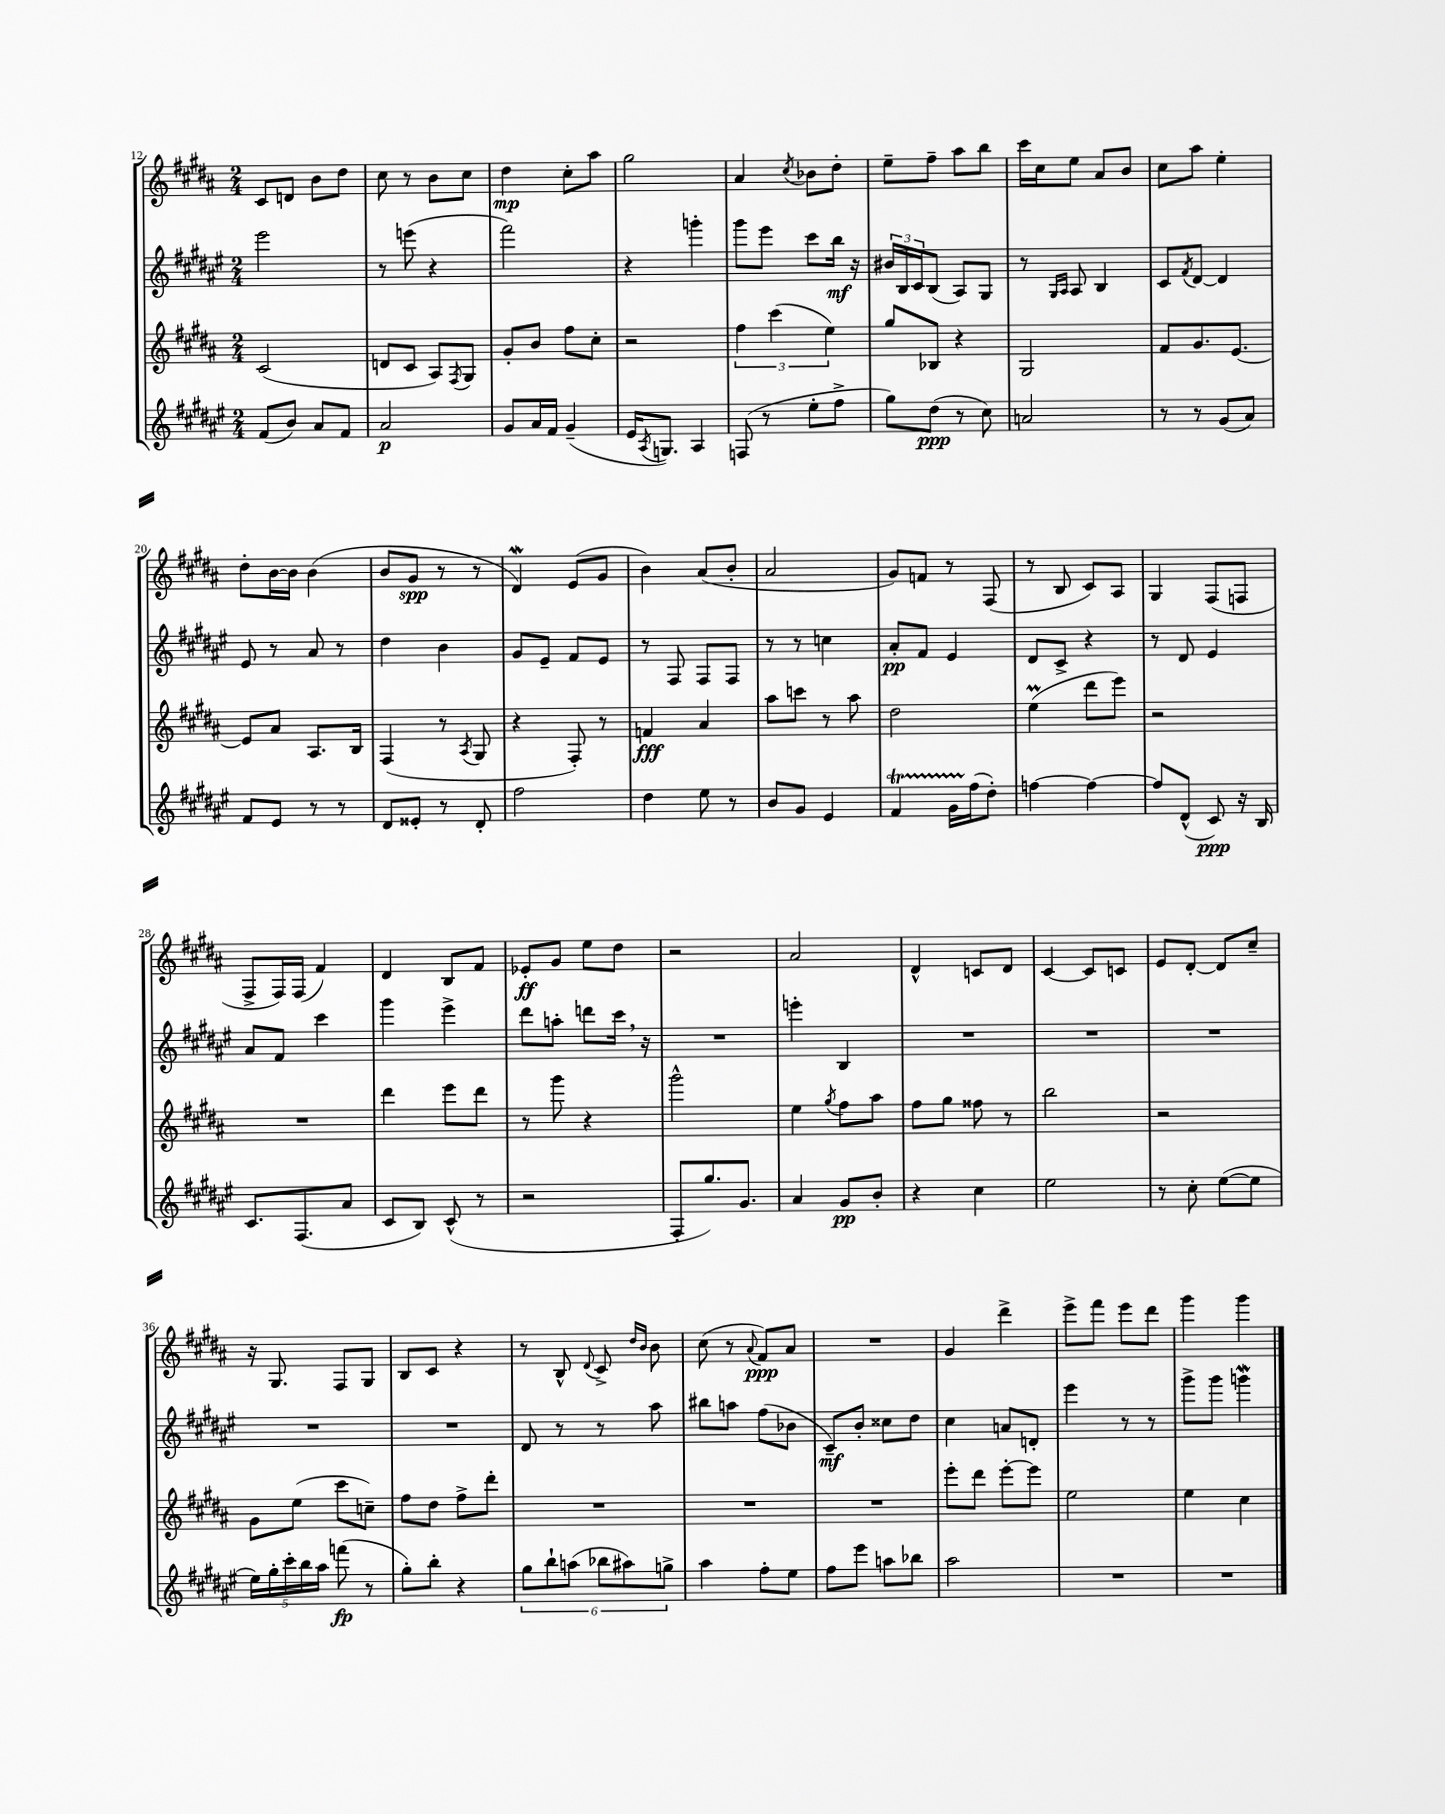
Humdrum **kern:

**kern	**kern	**kern	**kern
*staff4	*staff3	*staff2	*staff1
*clefG2	*clefG2	*clefG2	*clefG2
*k[f#c#g#d#a#e#]	*k[f#c#g#d#a#]	*k[f#c#g#d#a#e#]	*k[f#c#g#d#a#]
*M2/4	*M2/4	*M2/4	*M2/4
(8f#/L	(2c#/	2eee#\	8c#/L
8b/J)	.	.	8d/J
8a#/L	.	.	8b\L
8f#/J	.	.	8dd#\J
=	=	=	=
2a#/	8d/L	8r	8cc#\
.	8c#/J	(8eee\	8r
.	8A#/L)	4r	8b\L
.	8qF#/	.	.
.	8G#/J	.	8cc#\J
=	=	=	=
8g#/L	8g#'/L	2fff#\)	4dd#\
16a#/L	8b/J	.	.
16f#/JJ	.	.	.
(4g#~/	8ff#\L	.	8cc#'\L
.	8cc#'\J	.	8aa#\J
=	=	=	=
16e#/LK	2r	4r	2gg#\
8qA#/	.	.	.
8.G/J)	.	.	.
4A#/	.	4ggg'\	.
=	=	=	=
(8F/	6ff#\	8ggg#\L	4a#/
8r	.	8eee#\J	.
.	(6ccc#\	.	.
.	.	.	8qcc#/
8ee#'\L	.	8ccc#\L	8b-\L
.	6ee\)	.	.
8ff#^\J	.	16bb\Jk	8dd#'\J
.	.	16r	.
=	=	=	=
8gg#\L)	8gg#/L	24b#/LL	8ee~\L
.	.	24B/	.
.	.	24c#/J	.
(8dd#\J	8B-/J	(8B/J	8ff#~\J
8r	4r	8A#/L)	8aa#\L
8cc#\)	.	8G#/J	8bb\J
=	=	=	=
2a/	2G#/	8r	16ccc#\LL
.	.	.	16cc#\J
.	.	16qqG#/LL	.
.	.	16qqA#/JJ	.
.	.	8A#/	8ee\J
.	.	4B/	8a#/L
.	.	.	8b/J
=	=	=	=
8r	8f#/L	8c#/L	8cc#\L
.	.	8qf#/	.
8r	8.g#/	[8d#/J	8aa#\J
(8g#/L	.	4d#/]	4ee'\
.	[8.e/J	.	.
8a#/J)	.	.	.
=	=	=	=
8f#/L	8e/]L	8e#/	8dd#'\L
8e#/J	8a#/J	8r	[16b\L
.	.	.	16b\]JJ
8r	8.A#/L	8a#/	(4b\
8r	.	8r	.
.	16B/Jk	.	.
=	=	=	=
8d#/L	(4F#/	4dd#\	8b/L
8e##'/J	.	.	8g#/J
8r	8r	4b\	8r
.	8qA#/	.	.
8d#'/	8G#/	.	8r
=	=	=	=
2ff#\	4r	8g#/L	4d#/)
.	.	8e#~/J	.
.	8F#'/)	8f#/L	(8e/L
.	8r	8e#/J	8g#/J
=	=	=	=
4dd#\	4f/	8r	4b\)
.	.	8F#/	.
8ee#\	4a#/	8F#/L	(8a#/L
8r	.	8F#/J	8b'/J
=	=	=	=
8b/L	8aa#\L	8r	2a#/
8g#/J	8ccc\J	8r	.
4e#/	8r	4cc\	.
.	8aa#\	.	.
=	=	=	=
4f#/	2dd#\	8a#'/L	8g#/L)
.	.	8f#/J	8f/J
16g#\LL	.	4e#/	8r
(16ff#\J	.	.	.
8dd#'\J)	.	.	(8F#/
=	=	=	=
[4ff\	(4ee\	8d#/L	8r
.	.	8c#^/J	8B/
4ff\_	8ddd#\L	4r	8c#/L)
.	8eee\J)	.	8A#/J
=	=	=	=
8ff/]L	2r	8r	4G#/
(8d#^^/J	.	8d#/	.
8c#/)	.	4e#/	(8F#/L
16r	.	.	8F/J
16B/	.	.	.
=	=	=	=
8.c#/L	2r	8a#/L	8F#^/L
.	.	8f#/J	16F#/L)
(8.F#/	.	.	(16F#/JJ
.	.	4ccc#\	4f#/)
8a#/J	.	.	.
=	=	=	=
8c#/L	4ddd#\	4ggg#\	4d#/
8B/J)	.	.	.
(8c#^^/	8eee\L	4eee#^\	8B/L
8r	8ddd#\J	.	8f#/J
=	=	=	=
2r	8r	8ddd#\L	8e-'/L
.	8ggg#\	8aa'\J	8g#/J
.	4r	8ddd\L	8ee\L
.	.	16ccc#\Jk	8dd#\J
.	.	16r	.
=	=	=	=
8F#'/L	2ggg#^^\	2r	2r
8.gg#/)	.	.	.
8.g#/J	.	.	.
=	=	=	=
4a#/	4ee\	4eee'\	2a#/
.	8qgg#/	.	.
8g#/L	8ff#\L	4B/	.
8b'/J	8aa#\J	.	.
=	=	=	=
4r	8ff#\L	2r	4d#^^/
.	8gg#\J	.	.
4cc#\	8ff##\	.	8c/L
.	8r	.	8d#/J
=	=	=	=
2ee#\	2bb\	2r	[4c#/
.	.	.	8c#/]L
.	.	.	8c/J
=	=	=	=
8r	2r	2r	8e/L
8cc#'\	.	.	[8d#'/J
([8ee#\L	.	.	8d#/]L
8ee#\]J	.	.	8cc#~/J
=	=	=	=
20ee#\LL)	8g#\L	2r	16r
20gg#'\	.	.	.
.	.	.	8.G#/
20ccc#'\	.	.	.
.	(8ee\J	.	.
20bb\	.	.	.
20aa#\JJ	.	.	.
(8fff\	8ccc#\L	.	8F#/L
8r	8cc~\J)	.	8G#/J
=	=	=	=
8gg#'\L)	8ff#\L	2r	8B/L
8bb'\J	8dd#\J	.	8c#/J
4r	8ff#^\L	.	4r
.	8ddd#'\J	.	.
=	=	=	=
12gg#\L	2r	8d#/	8r
12bb`\	.	.	.
.	.	8r	8B^^/
(12aa\J	.	.	.
.	.	.	8qqd#/
12bb-\L	.	8r	8c#^/
12aa#\)	.	.	.
.	.	.	16qqdd#/LL
.	.	.	16qqb/JJ
.	.	8aa#\	8b\
12gg^\J	.	.	.
=	=	=	=
4aa#\	2r	8bb#\L	(8cc#\
.	.	8aa\J	8r
.	.	.	8qqa#/
8ff#'\L	.	(8ff#\L	8f#/L)
8ee#\J	.	8b-\J	8a#/J
=	=	=	=
8ff#\L	2r	8c#~/L)	2r
8eee#\J	.	8b'/J	.
8aa\L	.	8cc##\L	.
8bb-\J	.	8dd#\J	.
=	=	=	=
2aa#\	8eee'\L	4cc#\	4g#/
.	8ddd#\J	.	.
.	[8eee'\L	8a/L	4ddd#^\
.	8eee\]J	8d'/J	.
=	=	=	=
2r	2ee\	4eee#\	8eee^\L
.	.	.	8fff#\J
.	.	8r	8eee\L
.	.	8r	8ddd#\J
=	=	=	=
2r	4ee\	8ggg#^\L	4ggg#\
.	.	8ggg#\J	.
.	4cc#\	4ggg\	4ggg#\
==	==	==	==
*-	*-	*-	*-
